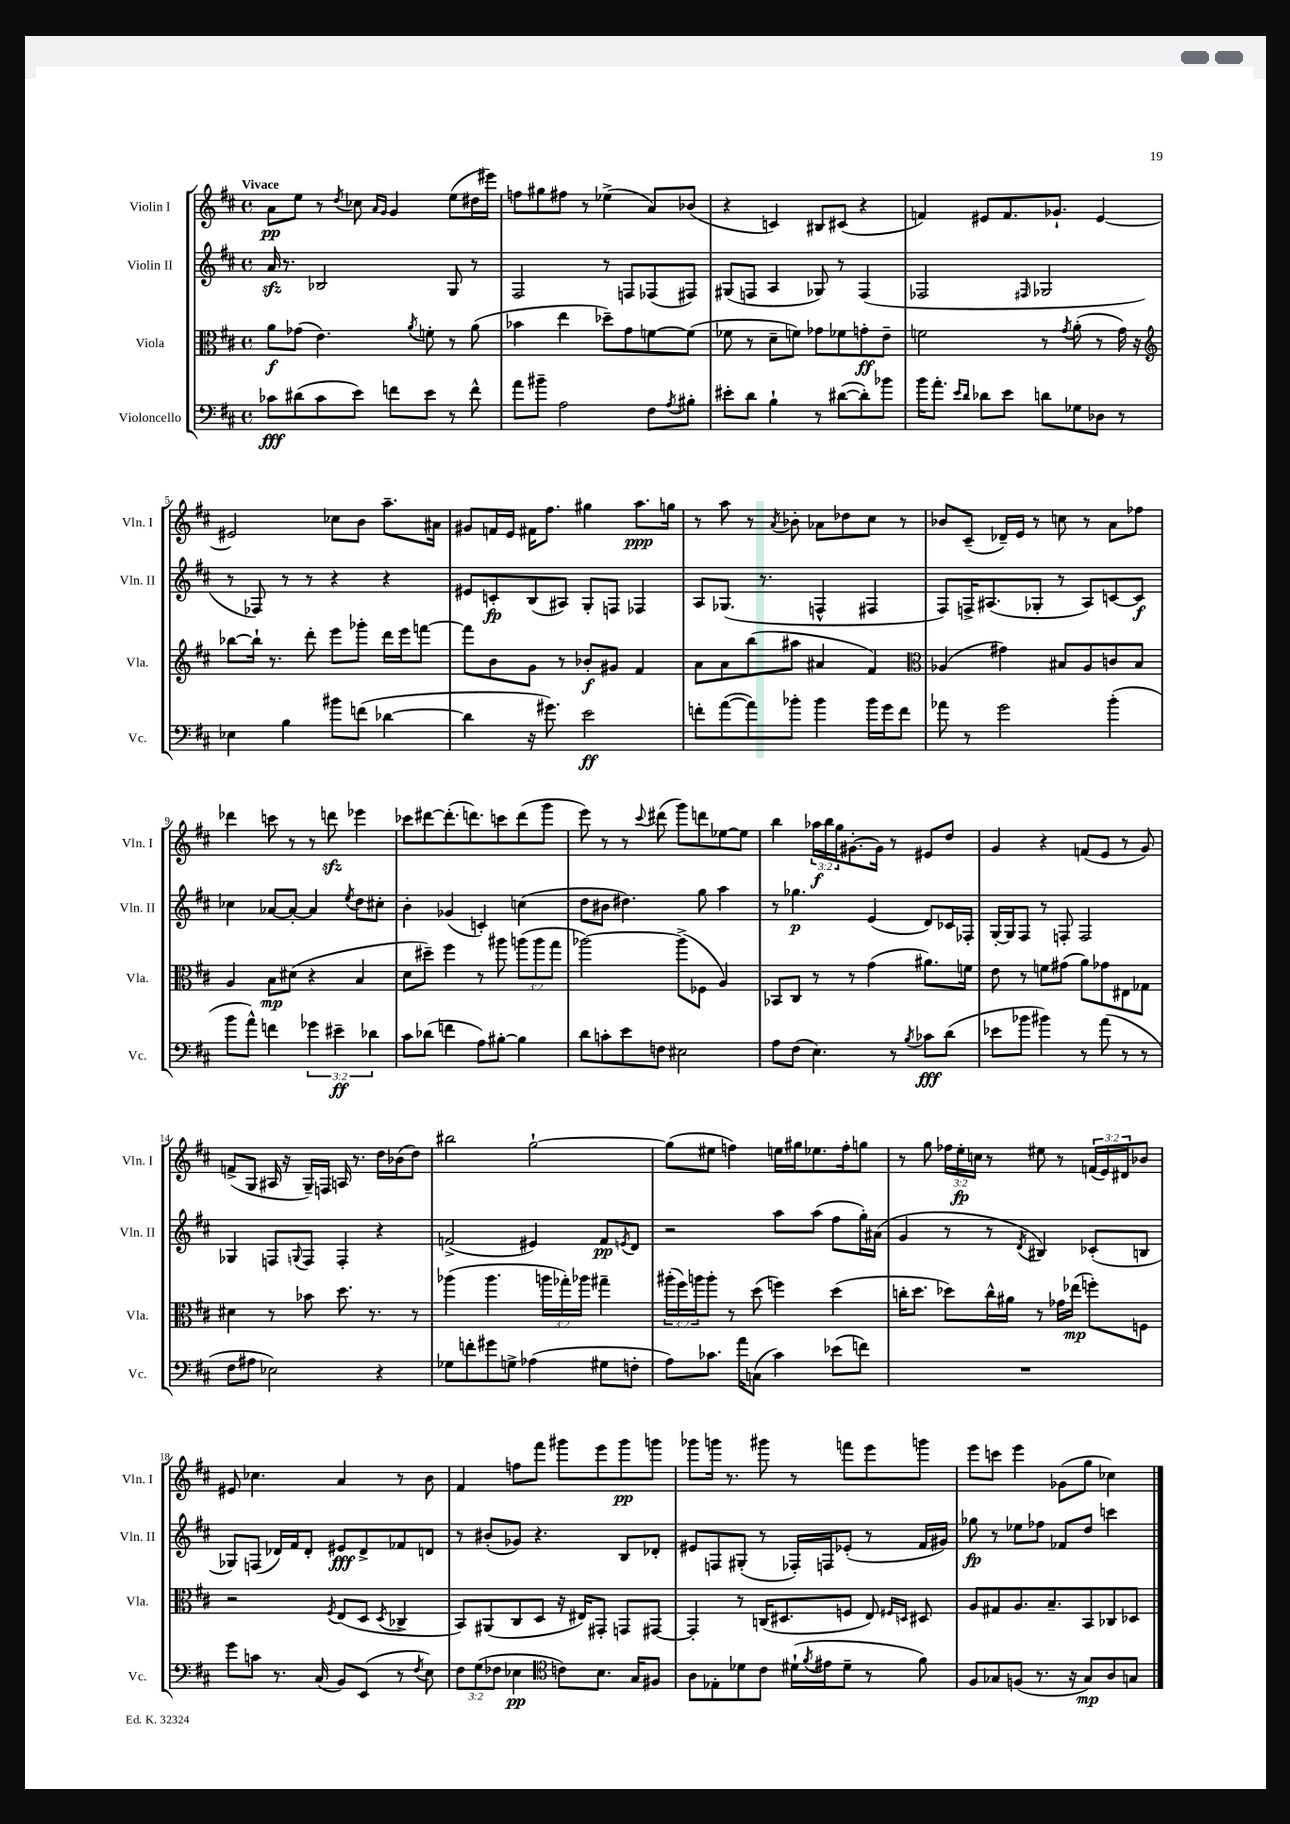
<<
\new StaffGroup <<
\new Staff = "s0" \with { instrumentName = "Violin I" shortInstrumentName = "Vln. I" } {
    \clef treble \key d \major \defaultTimeSignature \time 4/4 \override Staff.TupletNumber.text = #tuplet-number::calc-fraction-text \tempo "Vivace"
    a'8\pp e''8 r8 \acciaccatura { d''8 } ces''8 \grace { a'16 g'16 } g'4 e''8( dis''16 eis'''16) |
    f''8 gis''8 fis''8 r8 ees''4->( a'8) bes'8( |
    r4 c'4) bis8 cis'8( r4 |
    f'4) eis'8 f'8. ges'8.-! eis'4~ |
    eis'2 ces''8 b'8 a''8.-- ais'16 |
    gis'8 f'16 e'16 fis'16 fis''8. gis''4 a''8.\ppp g''16 |
    r8 a''8 r8 \acciaccatura { a'8 } bes'8-. aes'8 des''8 cis''8 r8 |
    bes'8 cis'8--( des'16--) e'16 r8 c''8 r8 a'8 fes''8 |
    des'''4 c'''8 r8 r8 d'''8\sfz ees'''4 |
    ces'''8 dis'''8~ dis'''8.-.( d'''8.) c'''8 d'''8( g'''8 |
    e'''8) r8 r8 \appoggiatura { cis'''8 } dis'''8( g'''8) d'''8 ees''8~ ees''8 |
    b''4 \tuplet 3/2 { aes''16\f b''16 g''16 } gis'8.~-. gis'16 r8 eis'8 d''8 |
    g'4 r4 f'8( e'8 r8 g'8) |
    f'8->( g8 ais16 r16 g16--) f16 a16 r8. d''16 bes'16( d''8) |
    bis''2 g''2~-! |
    g''8( eis''8 f''4) e''16 gis''16 ees''8. f''16-. g''8 |
    r8 g''8 \tuplet 3/2 { fes''16 e''16-.\fp c''16 } r8 eis''8 r8 \tuplet 3/2 { f'16( e'16) dis'16 } bes'8 |
    eis'8 ces''4. a'4 r8 b'8 |
    fis'4 f''8 fis'''8 gis'''8 e'''8 gis'''8\pp g'''8 |
    ges'''8 g'''16 r8. gis'''8 r8 f'''8 e'''8 g'''8 |
    e'''8 c'''8 e'''4 ges'8( g''8 ces''4) \bar "|." |
}
\new Staff = "s1" \with { instrumentName = "Violin II" shortInstrumentName = "Vln. II" } {
    \clef treble \key d \major \defaultTimeSignature \time 4/4
    a'16\sfz r8. bes2 g8 r8 |
    fis2 r8 f8 fes8( fis8) |
    gis8( f8 a4 ges8) r8 f4( |
    fes2 \grace { fis16 } ges2 |
    r8 fes8) r8 r8 r4 r4 |
    eis'8 c'8-.\fp b8( ais8) g8-. f8 fes4 |
    a8 ges8.( r8. f4-^ fis4 |
    fis8) f16-> ais8.( ges8-. r8 ais8) c'8~ c'8\f |
    ces''4 aes'8~ aes'8~-. aes'4 \acciaccatura { e''8 } d''8 cis''8-. |
    b'4-. ges'4( c'4-.) c''4( |
    d''8 bis'8 dis''4.) g''8 a''4 |
    r8 ges''4.\p e'4( d'8) ces'16 fes16-. |
    g16~-. g16 fis8 r8 f8-. f2 |
    ges4 f8 \appoggiatura { g8 } f8 f4-. r4 |
    f'2->( eis'4) f'8\pp \acciaccatura { e'8 } d'8 |
    r2 a''8 a''8( fis''8 g''16-.) ais'16( |
    g'4 r8 r8 \acciaccatura { d'8 } bis4) ces'8-.( b8 |
    ges8) f8( des'16) fis'16 des'8-. eis'8\fff des'8-> fes'8 d'8 |
    r8 bis'8-.( ges'8) r4. b8 des'8-. |
    eis'8 f8 gis8-.( r8 fes16-.) f16 ees'8-.( r8 fis'16 gis'16) |
    ges''8\fp r8 ees''8 fes''8 fes'8 d''8 c'''4 \bar "|." |
}
\new Staff = "s2" \with { instrumentName = "Viola" shortInstrumentName = "Vla." } {
    \clef alto \key d \major \defaultTimeSignature \time 4/4 \override Staff.TupletNumber.text = #tuplet-number::calc-fraction-text
    a'8\f ges'8( e'4.) \acciaccatura { a'8 } f'8-. r8 a'8( |
    bes'4 e''4 des''8--) g'8 f'8~ f'8( |
    fes'8 r8 d'8-- f'8) ges'8 fes'8 g'8-.\ff e'8-- |
    f'2 r8 \acciaccatura { g'8 } a'8-.( r8 g'16) r16 |
    \clef treble bes''8~ bes''16-! r8. d'''8-. e'''8 ges'''8-. d'''16 e'''16 f'''8~ |
    f'''8 b'8 g'8 r8 bes'8-.\f gis'8 fis'4 |
    a'8 a'8 b''8( ais''8 ais'4 fis'4) |
    \clef alto aes4( gis'4) bis8 aes8 c'8 bis8 |
    a4 b8\mp dis'8( r4 b4 |
    d'8 dis''8--) fis''4 r8 ais''8 \tuplet 3/2 { a''8( a''8 g''8 } |
    aes''2~) aes''8->( fes8 a4) |
    bes,8 cis8 r8 r8 g'4( ais'8.) f'16 |
    e'8 r8 f'8 gis'8( a'8) ges'8 eis8 ges8 |
    dis'4 r8 bes'8 d''8. r8. r8 |
    aes''4( aes''4. \tuplet 3/2 { a''16 ges''16-.) aes''16 } gis''4-- |
    \tuplet 3/2 { ais''16-.( fis''16) a''16 } a''8-. r8 d''8( f''4) d''4( |
    c''16-. d''8. des''8) c''16-^ ais'16 r8 ges'16 ees''16\mp( f''8-.) f8 |
    r2 \acciaccatura { fis8 } e8( d8 \acciaccatura { d8 } ces4-> |
    b,8) ais,8( cis8 d8 r16 eis16) gis,8-. g,8 gis,8~ |
    gis,4-. r8 c16( dis8. f8 e8) \grace { fis16 d16 } dis8 |
    a8 gis8 a8. b8.-- b,8 ces8 des8 \bar "|." |
}
\new Staff = "s3" \with { instrumentName = "Violoncello" shortInstrumentName = "Vc." } {
    \clef bass \key d \major \defaultTimeSignature \time 4/4 \override Staff.TupletNumber.text = #tuplet-number::calc-fraction-text
    ces'8\fff dis'8( ces'8 e'8) f'8 e'8 r8 f'8-^ |
    a'8 bis'8-- a2 fis8 \acciaccatura { a8 } bis8-. |
    eis'8-. d'8 b4-! r8 dis'8~( dis'8-.) bes'8 |
    b'16 a'8.-. \grace { e'16 d'16 } des'8 e'8 d'8 ges8 des8 r8 |
    ees4 b4 bis'8 f'8( des'4~ |
    des'4 r16 gis'8.) e'2\ff |
    f'8-. a'8~( a'8) bes'8-. bes'4 bes'16 g'16 f'8 |
    aes'8 r8 g'2 b'4-.( |
    b'8 a'8-^) f'4 \tuplet 3/2 { ges'4 eis'4--\ff des'4 } |
    cis'8 des'8( f'4 a8) bis8~-. bis4 |
    d'8 c'8-. e'8 f8 eis2 |
    a8 fis8( e4.) r8 \acciaccatura { b8 } ces'8\fff d'8( |
    ees'8 bes'8 bis'4) r8 a'8( r8 r8 |
    fis8 ais8 ees2) r4 |
    ges8 f'8-. gis'8 g8-> aes4( gis8 f8-. |
    a8) ces'8. a'16 c8( ces'4) ees'8( f'8) |
    R1 |
    g'8 c'8 r8. cis16( b,8) e,8( r8 \acciaccatura { fis8 } e8) |
    \tuplet 3/2 { fis8 g8( fes8 } ees4\pp \clef tenor c'8) b8. g16 fis8 |
    a8 ees8-. des'8 cis'8 dis'16-!( \acciaccatura { fis'8 } eis'16 dis'8-- r8 fis'8) |
    fis8 ges8 f8( r8. r16 ges8\mp) a8 g8 \bar "|." |
}
>>
>>
